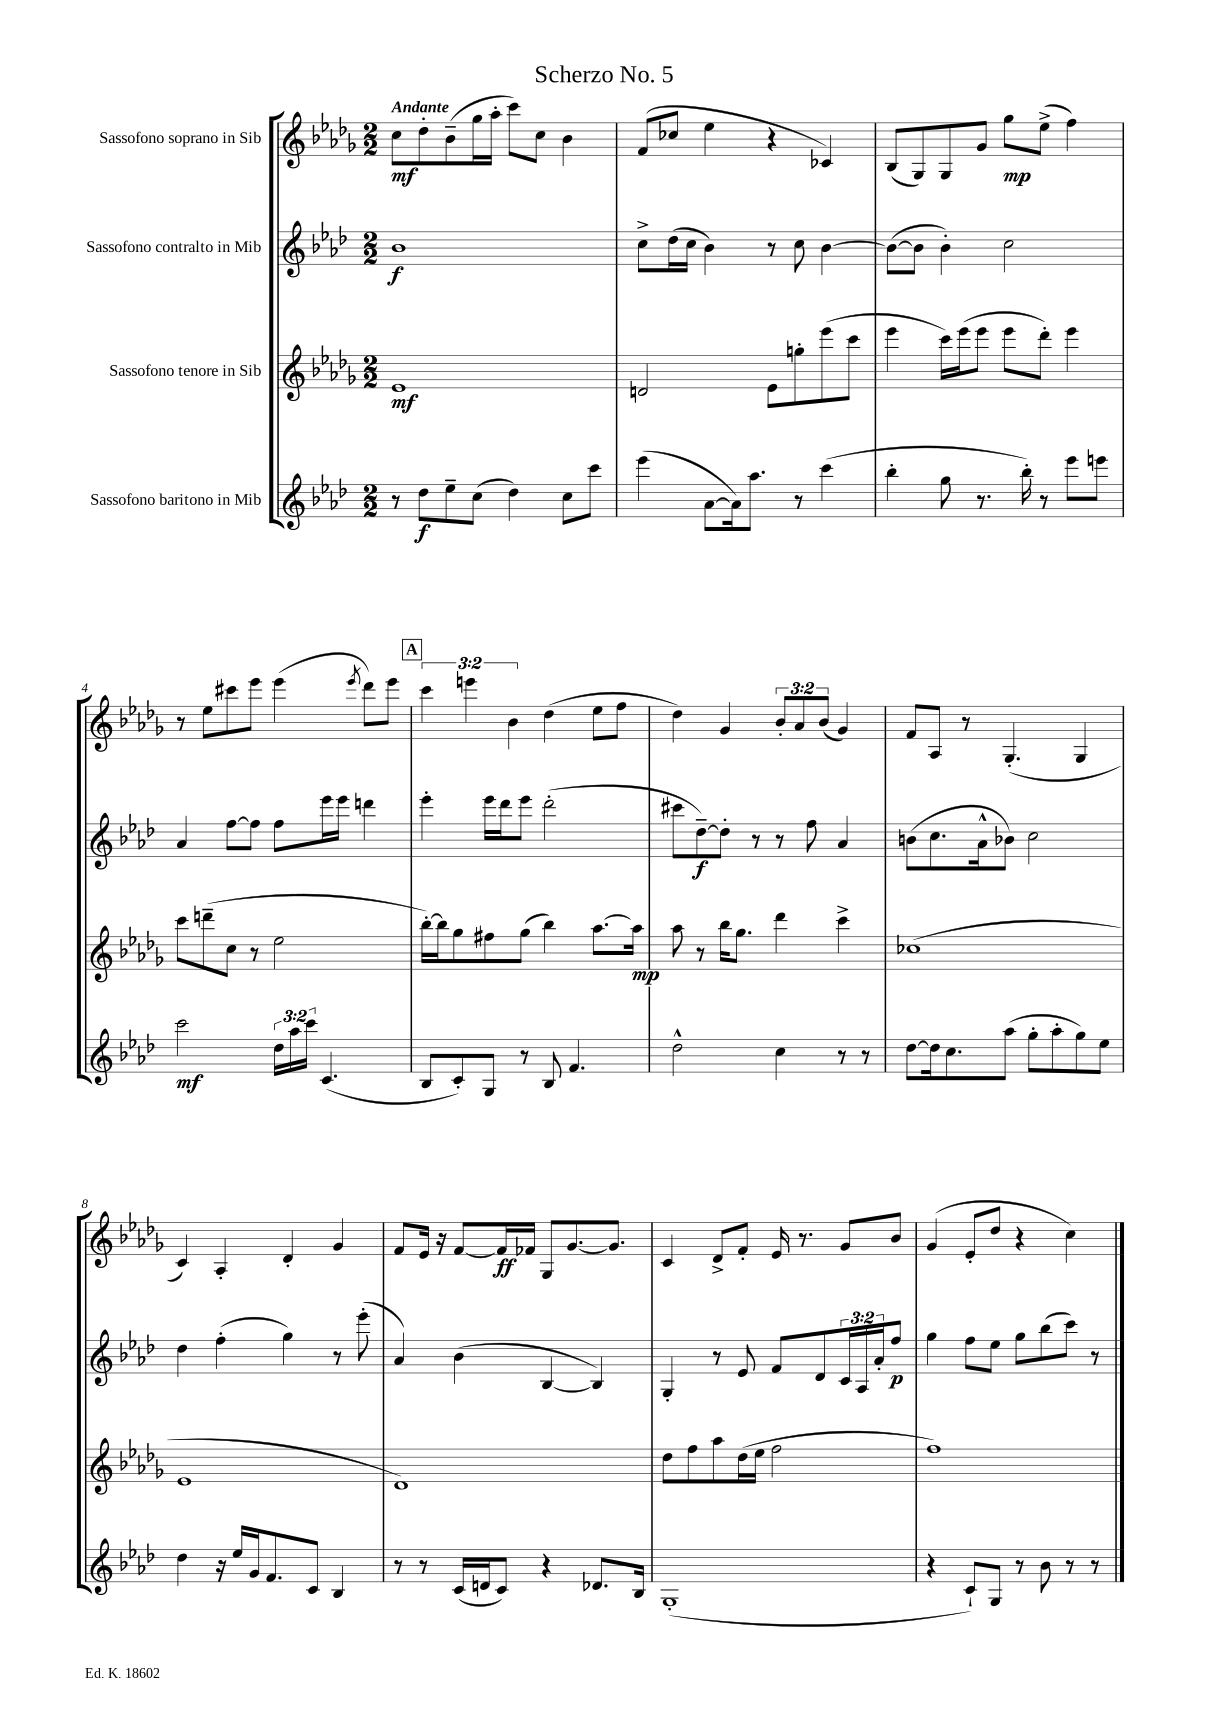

**kern	**kern	**kern	**kern
*staff4	*staff3	*staff2	*staff1
*clefG2	*clefG2	*clefG2	*clefG2
*k[b-e-a-d-]	*k[b-e-a-d-g-]	*k[b-e-a-d-]	*k[b-e-a-d-g-]
*M2/2	*M2/2	*M2/2	*M2/2
8r	1e-	1b-	8cc
8dd-	.	.	8dd-'
8ee-~	.	.	(8b-~
(8cc	.	.	16gg-
.	.	.	16aa-'
4dd-)	.	.	8ccc)
.	.	.	8cc
8cc	.	.	4b-
8ccc	.	.	.
=	=	=	=
(4eee-	2d	8cc^	(8f
.	.	(16dd-	8cc-
.	.	16cc	.
[8a-	.	4b-)	4ee-
16a-])	.	.	.
8.aa-	.	.	.
.	8e-	8r	4r
8r	8gg'	8cc	.
(4ccc	(8eee-	[4b-	4c-)
.	8ccc	.	.
=	=	=	=
4bb-'	4eee-	(8b-_	(8B-
.	.	8b-]	8G-)
8gg	16ccc)	4b-')	8G-
.	(16eee-	.	.
8.r	8eee-	.	8g-
.	8eee-	2cc	8gg-
16bb-')	.	.	.
8r	8ddd-')	.	(8ee-^
8eee-	4eee-	.	4ff)
8eee	.	.	.
=	=	=	=
2ccc	8ccc	4a-	8r
.	(8ddd~	.	8ee-
.	8cc	[8ff	8ccc#
.	8r	8ff]	8eee-
24dd-	2ee-	8ff	(4eee-
24aa-	.	.	.
24ccc	.	.	.
(4.c	.	16eee-	.
.	.	16eee-	.
.	.	.	8qeee-
.	.	4ddd	8ddd-)
.	.	.	8eee-
=	=	=	=
8B-	[16bb-')	4eee-'	6ccc
.	16bb-]	.	.
8c')	8gg-	.	.
.	.	.	6eee
8G	8ff#	16eee-	.
.	.	16ddd-	.
.	.	.	6b-
8r	(8gg-	8eee-	.
8B-	4bb-)	(2ddd-'	(4dd-
4.f	.	.	.
.	[8.aa-	.	8ee-
.	.	.	8ff
.	16aa-]	.	.
=	=	=	=
2dd-^^	8aa-	8ccc#	4dd-)
.	8r	[8dd-~)	.
.	16bb-	8dd-']	4g-
.	8.gg-	.	.
.	.	8r	.
4cc	4ddd-	8r	12b-'
.	.	.	12a-
.	.	8ff	.
.	.	.	(12b-
8r	4ccc^	4a-	4g-)
8r	.	.	.
=	=	=	=
[8dd-	(1cc-	(8b	8f
16dd-]	.	8.cc	8A-
8.cc	.	.	.
.	.	.	8r
.	.	16a-^^	.
(8aa-	.	8b-)	(4.G-'
8gg'	.	2cc	.
8aa-'	.	.	.
8gg)	.	.	4G-
8ee-	.	.	.
=	=	=	=
4dd-	1e-	4dd-	4c)
16r	.	(4ff'	4A-'
16ee-	.	.	.
16g	.	.	.
8.f	.	.	.
.	.	4gg)	4d-'
8c	.	.	.
4B-	.	8r	4g-
.	.	(8eee-'	.
=	=	=	=
8r	1d-)	4a-)	8f
8r	.	.	16e-
.	.	.	16r
(16c	.	(4b-	[8f
16d	.	.	.
8c)	.	.	16f]
.	.	.	16f-
4r	.	[4B-	8G-
.	.	.	[8.g-
8.d-	.	4B-])	.
.	.	.	8.g-]
16B-	.	.	.
=	=	=	=
(1G'	8dd-	4G'	4c
.	8ff	.	.
.	8aa-	8r	8d-^
.	(16dd-	8e-	8f'
.	16ee-	.	.
.	2ff	8f	16e-
.	.	.	8.r
.	.	8d-	.
.	.	24c	8g-
.	.	24A-	.
.	.	24a-'	.
.	.	8ff	8b-
=	=	=	=
4r	1ff)	4gg	(4g-
8c`)	.	8ff	8e-'
8G	.	8ee-	8dd-
8r	.	8gg	4r
8b-	.	(8bb-	.
8r	.	8ccc)	4cc)
8r	.	8r	.
==	==	==	==
*-	*-	*-	*-
